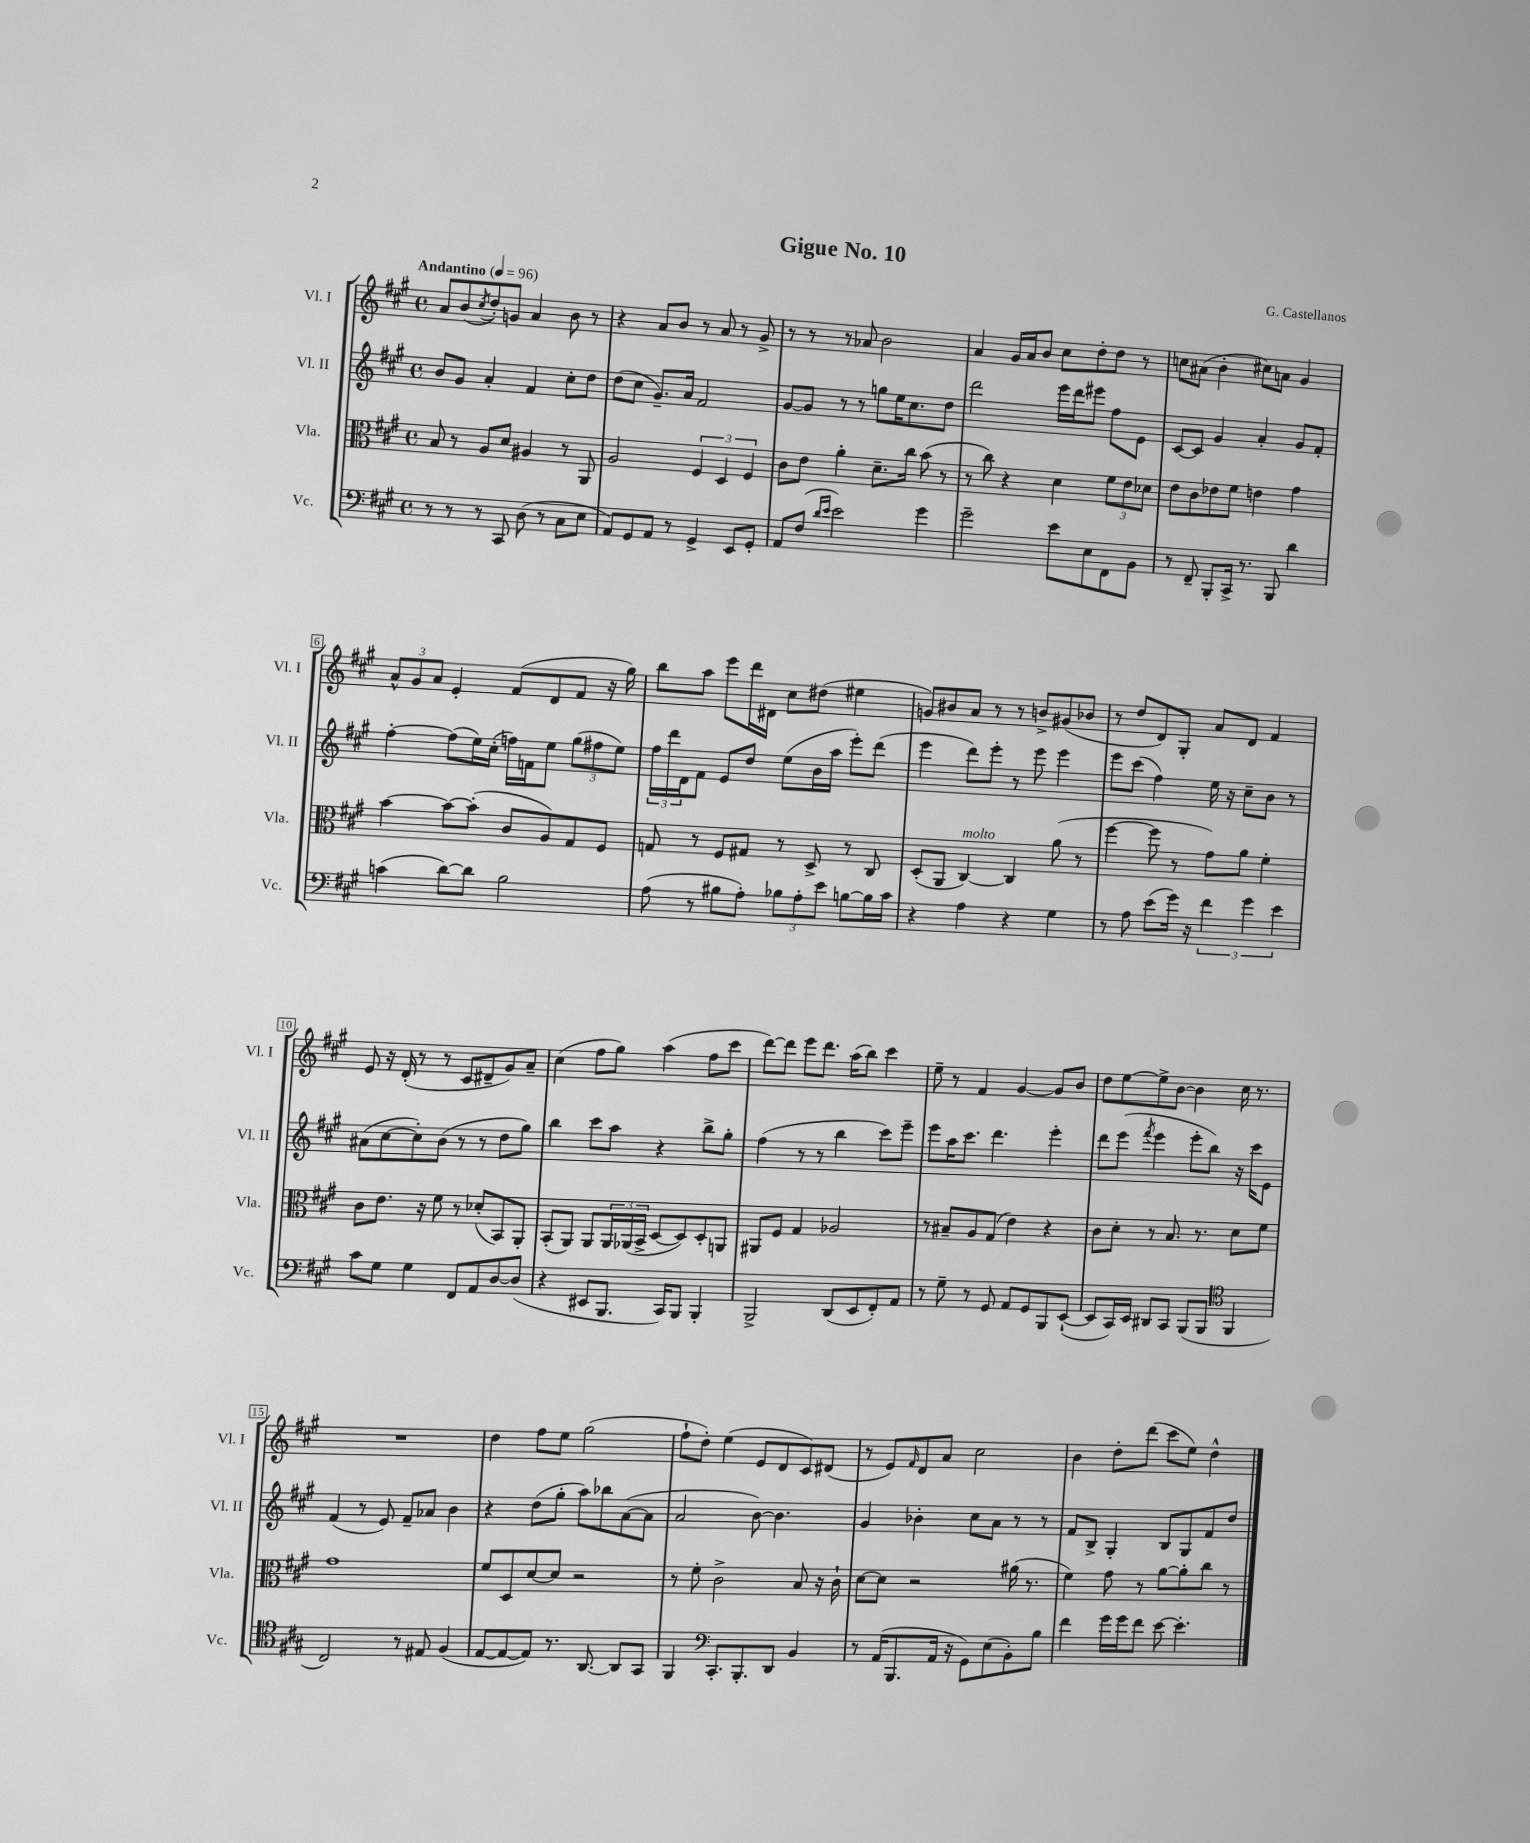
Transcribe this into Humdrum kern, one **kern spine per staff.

**kern	**kern	**kern	**kern
*part4	*part3	*part2	*part1
*staff4	*staff3	*staff2	*staff1
*I"Vc.	*I"Vla.	*I"Vl. II	*I"Vl. I
*I'Vc.	*I'Vla.	*I'Vl. II	*I'Vl. I
*clefF4	*clefC3	*clefG2	*clefG2
*k[f#c#g#]	*k[f#c#g#]	*k[f#c#g#]	*k[f#c#g#]
*M4/4	*M4/4	*M4/4	*M4/4
*met(c)	*met(c)	*met(c)	*met(c)
*MM96	*MM96	*MM96	*MM96
=1	=1	=1	=1
!	!	!	!LO:TX:a:B:t=Andantino
8r	8B/	8b/L	8a/L
8r	8r	8g#/J	(8b/
.	.	.	8qcc#/
8r	8A/L	4a'/	8dd'/)
8CC#/	8d/J	.	8gn/J
(8D\	4A#X/	4f#/	4a/
8r	.	.	.
8C#\L	8r	8cc#'\L	8b\
8E\J	8AA/	8dd\J	8r
=2	=2	=2	=2
8AA/L)	2A/	(8dd\L	4r
8GG#/	.	8cc#\J	.
8AA/J	.	8.g#~/L)	8a/L
8r	.	.	8b/J
.	.	16a/Jk	.
4GG#^/	6F#/	2f#/	8r
.	.	.	8a/
.	6D/	.	.
8EE/L	.	.	8r
.	6F#/	.	.
8GG#'/J	.	.	8g#^/
=3	=3	=3	=3
8AA/L	8c#\L	[8g#/L	8r
(8F#/J	8e\J	8g#/J]	8r
16qqd/LL	.	.	.
16qqe/JJ	.	.	.
2e\)	4a'\	8r	8r
.	.	8r	8a-X/
.	8.d~\L	8ggn\L	2b\
.	.	16ee\K	.
.	16cc#\Jk	8.cc#\	.
4g#\	(8b\	.	.
.	8r	8dd\J	.
=4	=4	=4	=4
2g#~\	8r	2ddd\	4a/
.	8cc#\)	.	.
.	4r	.	16g#/LL
.	.	.	16a/J
.	.	.	8b/J
8e\L	4d\	16eee\LL	8cc#\L
.	.	16ddd\J	.
8E\	.	8eee#X\J	8dd'\
8FF#\	12f#\L	8ff#\L	8dd\J
.	12e\	.	.
8BB\J	.	8e\J	8r
.	12d-X\J	.	.
=5	=5	=5	=5
8r	8e\L	[8c#/L	8ccn\L
8FF#~/	8c#\	8c#/J]	(8a#X\J
8BBB'/L	8e-X\	4g#/	4b'\
16CC#^/Jk	8f#\J	.	.
8.r	.	.	.
.	4en\	4a'/	8cc#X\L)
8BBB/	.	.	8an\J
4d\	4g#\	8g#/L	4g#/
.	.	8f#'/J	.
!!LO:LB:g=z
=6	=6	=6	=6
(4cn\	[4b\	[4ff#'\	12a^^/L
.	.	.	12g#/
.	.	.	12a/J
[8d\L)	8b\L_	(8ff#\L]	4e'/
8d\J]	(8b'\J]	16ee\L)	.
.	.	(16cc#'\JJ	.
2B\	8c#/L	16ffn\LL)	(8f#/L
.	.	16fn\J	.
.	8A/)	8ee\J	8d/
.	8G#/	(12gg#\L	8f#/J
.	.	12ff#X\	.
.	8F#/J	.	16r
.	.	12ee\J)	.
.	.	.	16gg#\)
=7	=7	=7	=7
(8A\	8Gn/	24ff#\LL	8bb\L
.	.	24ddd\	.
.	.	24d\J	.
8r	8r	8f#\J	8aa\J
8B#X\L	8F#/L	8e/L	8eee\L
8A'\J)	8G#X/J	8dd/J	16ddd\L
.	.	.	16d#X\JJ
12B-X\L	8r	(8ee\L	8cc#\L
12A'\	.	.	.
.	8D^/	16b\L	(8dd#X\J
12e\J	.	.	.
.	.	16aa\JJ	.
[8Bn\L	8r	8eee'\L)	4ee#X\
16B\L]	8C#/	(8ddd\J	.
16c#\JJ	.	.	.
=8	=8	=8	=8
4r	(8D'/L	4eee\	8gn/L)
.	8AA/J	.	8b#X/
!	!LO:TX:a:i:t=molto	!	!
4A\	[4C#/)	8ddd\L)	8a/J
.	.	8eee'\J	8r
4r	4C#/]	8r	8r
.	.	8eee\	8bn^/L
4G#\	(8a\	4eee\	(8g#X/
.	8r	.	8b-X/J
=9	=9	=9	=9
8r	[4ff#\	8eee\L	8r
8A\	.	(8ccc#\J	8dd/L
(8e\L	8ff#\]	4ff#\)	8d/)
16g#\Jk)	8r	.	8G#'/J
16r	.	.	.
6f#\	8g#\L)	16ee\	8a/L
.	.	16r	.
.	8a\J	8cc#~\L	8d/J
6g#\	.	.	.
.	4f#'\	8b\J	4f#/
6e\	.	.	.
.	.	8r	.
!!LO:LB:g=z
=10	=10	=10	=10
8c#\L	8c#\L	(8a#X\L	8e/
8G#\J	8.e\J	[8cc#\	16r
.	.	.	(16d'/
4G#\	.	8cc#'\])	8r
.	16r	.	.
.	8f#\	(8b\J	8r
8FF#/L	8r	8r	8c#/L
8AA/	(8d-X'/L	8r	8d#X~/
[8D/	8BB/)	8dd\L	8g#/)
(8D/J]	8AA'/J	8gg#\J)	8a~/J
=11	=11	=11	=11
4r	(8BB'/L	4bb\	(4cc#\
.	8AA/J)	.	.
8EE#X/L	8AA/L	8ccc#\L	8ff#\L
8.BBB/J	24AA/L	8aa\J	8gg#\J)
.	(24AA-X/	.	.
.	24BB^/JJ	.	.
.	[8D/L	4r	(4aa\
16CC#/KL)	.	.	.
8BBB/J	8D/])	.	.
4BBB'/	8D'/	8bb^\L	8ff#\L
.	8AAn/J	8gg#'\J	8ccc#\J
=12	=12	=12	=12
2BBB^/	8AA#X/L	(4ff#\	[8ddd\L)
.	8F#/J	.	8ddd\J]
.	4G#/	8r	8eee\L
.	.	8r	8.ddd\J
(8DD/L	2A-X/	4bb\	.
.	.	.	(16aa\KL
8EE/	.	.	8bb\J)
8FF#'/)	.	8ccc#\L)	4ccc#\
8AA/J	.	8eee~\J	.
=13	=13	=13	=13
8r	8r	8eee\L	8ee~\
8G#~\	8B#X~/L	16aa\K	8r
.	.	8.ccc#\J	.
8r	8A/	.	4f#/
8GG#/	(8G#/J	4.ddd\	.
8AA/L	4e\)	.	[4g#/
8GG#/	.	.	.
8BBB/	4r	4eee'\	8g#/L]
([8EE`/J	.	.	8b/J
=14	=14	=14	=14
8EE/L]	8c#\L	8ddd\L	8dd\L
16CC#/L)	8d'\J	(8eee\J	[8ee\
16EE/JJ	.	.	.
.	.	8qfff#/	.
8DD#X/L	8r	4eee\	8ee^\]
8CC#/J	8.B/	.	[8b\J
(8BBB/L	.	8eee'\L	4b\]
.	8.r	.	.
8BBB/J	.	8bb\J)	.
*clefC4	*	*	*
4FF#/	8d\L	16r	16cc#\
.	.	16ccc#\KL	8.r
.	8f#\J	8e\J	.
!!LO:LB:g=z
=15	=15	=15	=15
2C#/)	1g#	(4f#/	1r
.	.	8r	.
.	.	8e/)	.
8r	.	8f#~/L	.
8E#X/	.	8a-X/J	.
(4F#/	.	4b\	.
=16	=16	=16	=16
[8E/L	8f#/L	4r	4dd\
8E/_	8D/	.	.
8E/J])	[8d/	(8dd\L	8ff#\L
8.r	8d/J]	8gg#'\J	8ee\J
.	2r	8aa\L)	(2gg#\
[8.AA/	.	.	.
.	.	8bb-X\	.
8AA/L]	.	([8a\	.
8GG#/J	.	8a\J]	.
=17	=17	=17	=17
4FF#/	8r	2a/	8ff#`\L
.	8f#'\	.	8dd'\J)
*clefF4	*	*	*
8.CC#'/L	2c#^\	.	(4ee\
8.BBB'/	.	.	.
.	.	[8b\)	8e/L
8DD/J	.	4.b\]	8d/
4BB/	8B/	.	8c#/)
.	16r	.	(8d#X/J
.	16c#`\	.	.
=18	=18	=18	=18
8r	[8d\L	4g#/	8r
(16AA/KL	8d\J]	.	8e/L)
8.BBB/	.	.	.
.	.	.	16qqf#/
.	2r	4b-X'\	8d/
16AA/Jk	.	.	8a/J
16r	.	.	.
8GG#\L)	.	8cc#\L	2cc#\
(8E\	.	8a\J	.
8BB'\)	(16a#X\	8r	.
.	8.r	.	.
8B\J	.	8r	.
=19	=19	=19	=19
4f#\	4f#\)	8f#/L	4b\
.	.	8B^/J	.
16g#\LL	8g#\	4G#'/	8dd'\L
16g#\J	.	.	.
8f#\J	8r	.	(8ddd\J
[8e\	[8a\L	8B/L	8ccc#\L
4.e'\]	8a'\]	8G#/	8ee\J)
.	8cc#\J	8f#/	4dd^^\
.	8r	8dd/J	.
==	==	==	==
*-	*-	*-	*-
